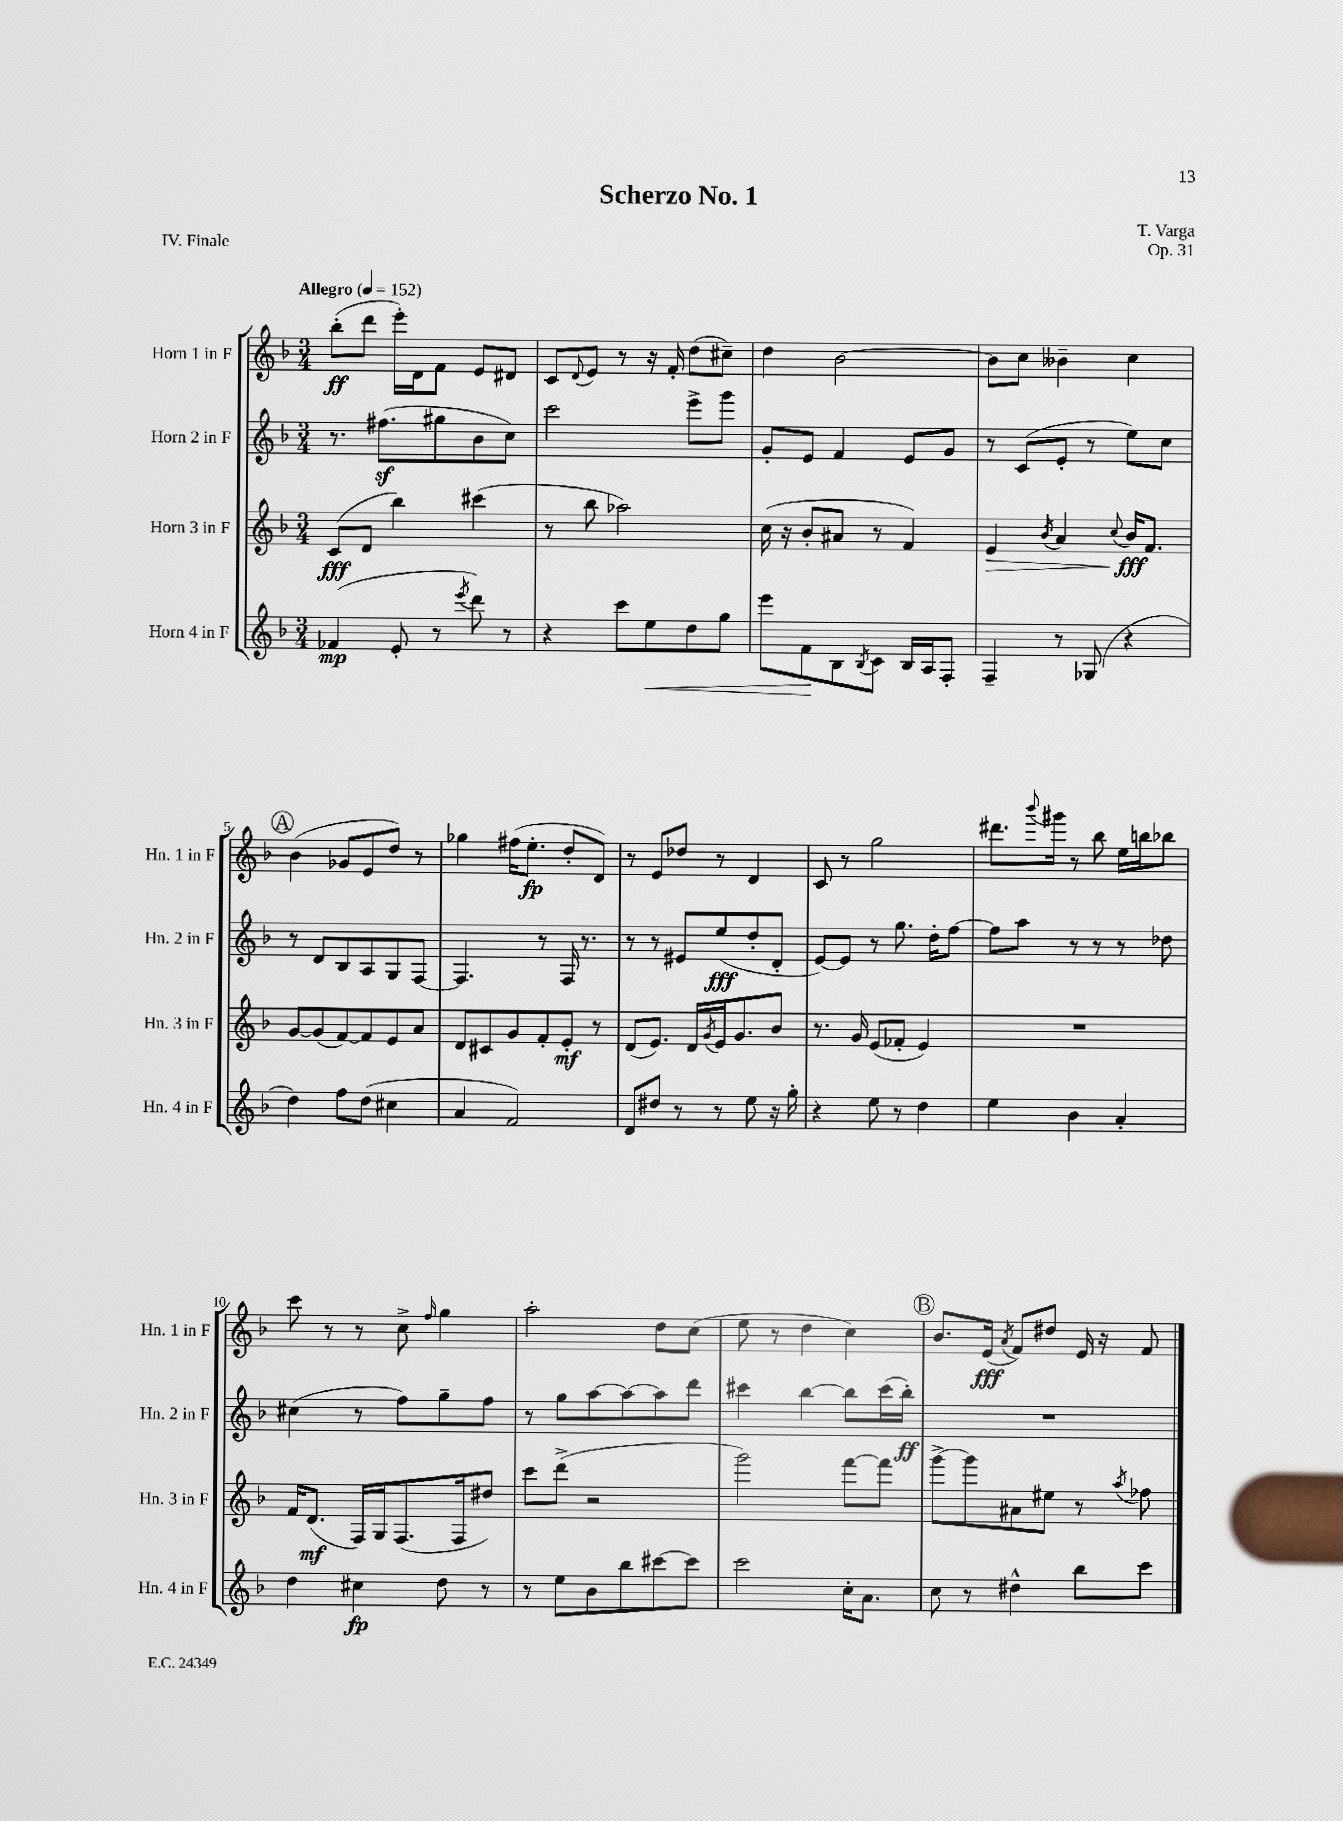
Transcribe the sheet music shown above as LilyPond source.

\header { title = "Scherzo No. 1" composer = "T. Varga" opus = "Op. 31" piece = "IV. Finale" }
<<
\new StaffGroup <<
\new Staff = "s0" \with { instrumentName = "Horn 1 in F" shortInstrumentName = "Hn. 1 in F" } {
    \clef treble \key f \major \numericTimeSignature \time 3/4 \tempo "Allegro" 4 = 152
    bes''8-.\ff( d'''8 e'''16-.) d'16 f'8 e'8 dis'8 |
    c'8 \appoggiatura { d'8 } e'8 r8 r16 f'16-. d''8( cis''8--) |
    d''4 bes'2~ |
    bes'8 c''8 beses'4-- c''4 |
    \mark \markup { \circle "A" } bes'4( ges'8 e'8 d''8) r8 |
    ges''4 fis''16( e''8.-.\fp d''8-. d'8) |
    r8 e'8 des''8 r8 d'4 |
    c'8 r8 g''2 |
    dis'''8. \appoggiatura { bes'''8 } gis'''16 r8 bes''8 e''16 b''16 bes''8 |
    c'''8 r8 r8 c''8-> \grace { f''16 } g''4 |
    a''2-. d''8 c''8( |
    e''8 r8 d''4 c''4) |
    \mark \markup { \circle "B" } bes'8. e'16\fff( \acciaccatura { a'8 } f'8) dis''8 e'16 r16 f'8 \bar "|." |
}
\new Staff = "s1" \with { instrumentName = "Horn 2 in F" shortInstrumentName = "Hn. 2 in F" } {
    \clef treble \key f \major \numericTimeSignature \time 3/4
    r8. fis''8.\sf( gis''8 bes'8 c''8) |
    c'''2 e'''8-> g'''8 |
    g'8-. e'8 f'4 e'8 g'8 |
    r8 c'8( e'8-. r8 e''8) c''8 |
    \mark \markup { \circle "A" } r8 d'8 bes8 a8 g8 f8~ |
    f4. r8 f16 r8. |
    r8 r8 eis'8 e''8\fff( d''8-. d'8-. |
    e'8~) e'8 r8 g''8. d''16-. f''8~ |
    f''8 a''8 r8 r8 r8 des''8 |
    cis''4( r8 f''8) g''8-- f''8 |
    r8 g''8 a''8~ a''8~ a''8 d'''8 |
    cis'''4 bes''4~ bes''8 cis'''16( bes''16-.\ff) |
    \mark \markup { \circle "B" } R2. \bar "|." |
}
\new Staff = "s2" \with { instrumentName = "Horn 3 in F" shortInstrumentName = "Hn. 3 in F" } {
    \clef treble \key f \major \numericTimeSignature \time 3/4
    c'8\fff( d'8 bes''4) cis'''4( |
    r8 bes''8 aes''2) |
    c''16( r16 bes'8-. ais'8 r8 f'4) |
    e'4\> \acciaccatura { bes'8 } a'4 \appoggiatura { c''8 } bes'16\fff\! f'8. |
    \mark \markup { \circle "A" } g'8~ g'8( f'8~) f'8 e'8 a'8 |
    d'8 cis'8 g'8 f'8-. e'8-.\mf r8 |
    d'8( e'8.) d'16 \acciaccatura { g'8 } e'16 g'8. bes'8 |
    r8. g'16 e'8( fes'8-. e'4) |
    R2. |
    f'16 d'8.\mf( f16) g16 f8.( f16 dis''8) |
    c'''8 d'''8->( r2 |
    g'''2) f'''8~ f'''8 |
    \mark \markup { \circle "B" } g'''8~-> g'''8 ais'8 eis''8 r8 \acciaccatura { a''8 } fes''8 \bar "|." |
}
\new Staff = "s3" \with { instrumentName = "Horn 4 in F" shortInstrumentName = "Hn. 4 in F" } {
    \clef treble \key f \major \numericTimeSignature \time 3/4
    fes'4\mp( e'8-. r8 \acciaccatura { e'''8 } d'''8) r8 |
    r4 c'''8 e''8\< d''8 g''8 |
    e'''8 f'8\! bes8 \acciaccatura { bes8 } c'8 bes16 a16 f8-. |
    f4-- r8 ges8( r4 |
    \mark \markup { \circle "A" } d''4) f''8 d''8( cis''4 |
    a'4 f'2) |
    d'8 dis''8 r8 r8 e''8 r16 g''16-. |
    r4 e''8 r8 d''4 |
    e''4 bes'4 a'4-. |
    d''4 cis''4\fp d''8 r8 |
    r8 e''8 bes'8 bes''8 cis'''8~ cis'''8 |
    c'''2 c''16-. a'8. |
    \mark \markup { \circle "B" } c''8 r8 dis''4-^ bes''8 c'''8 \bar "|." |
}
>>
>>
